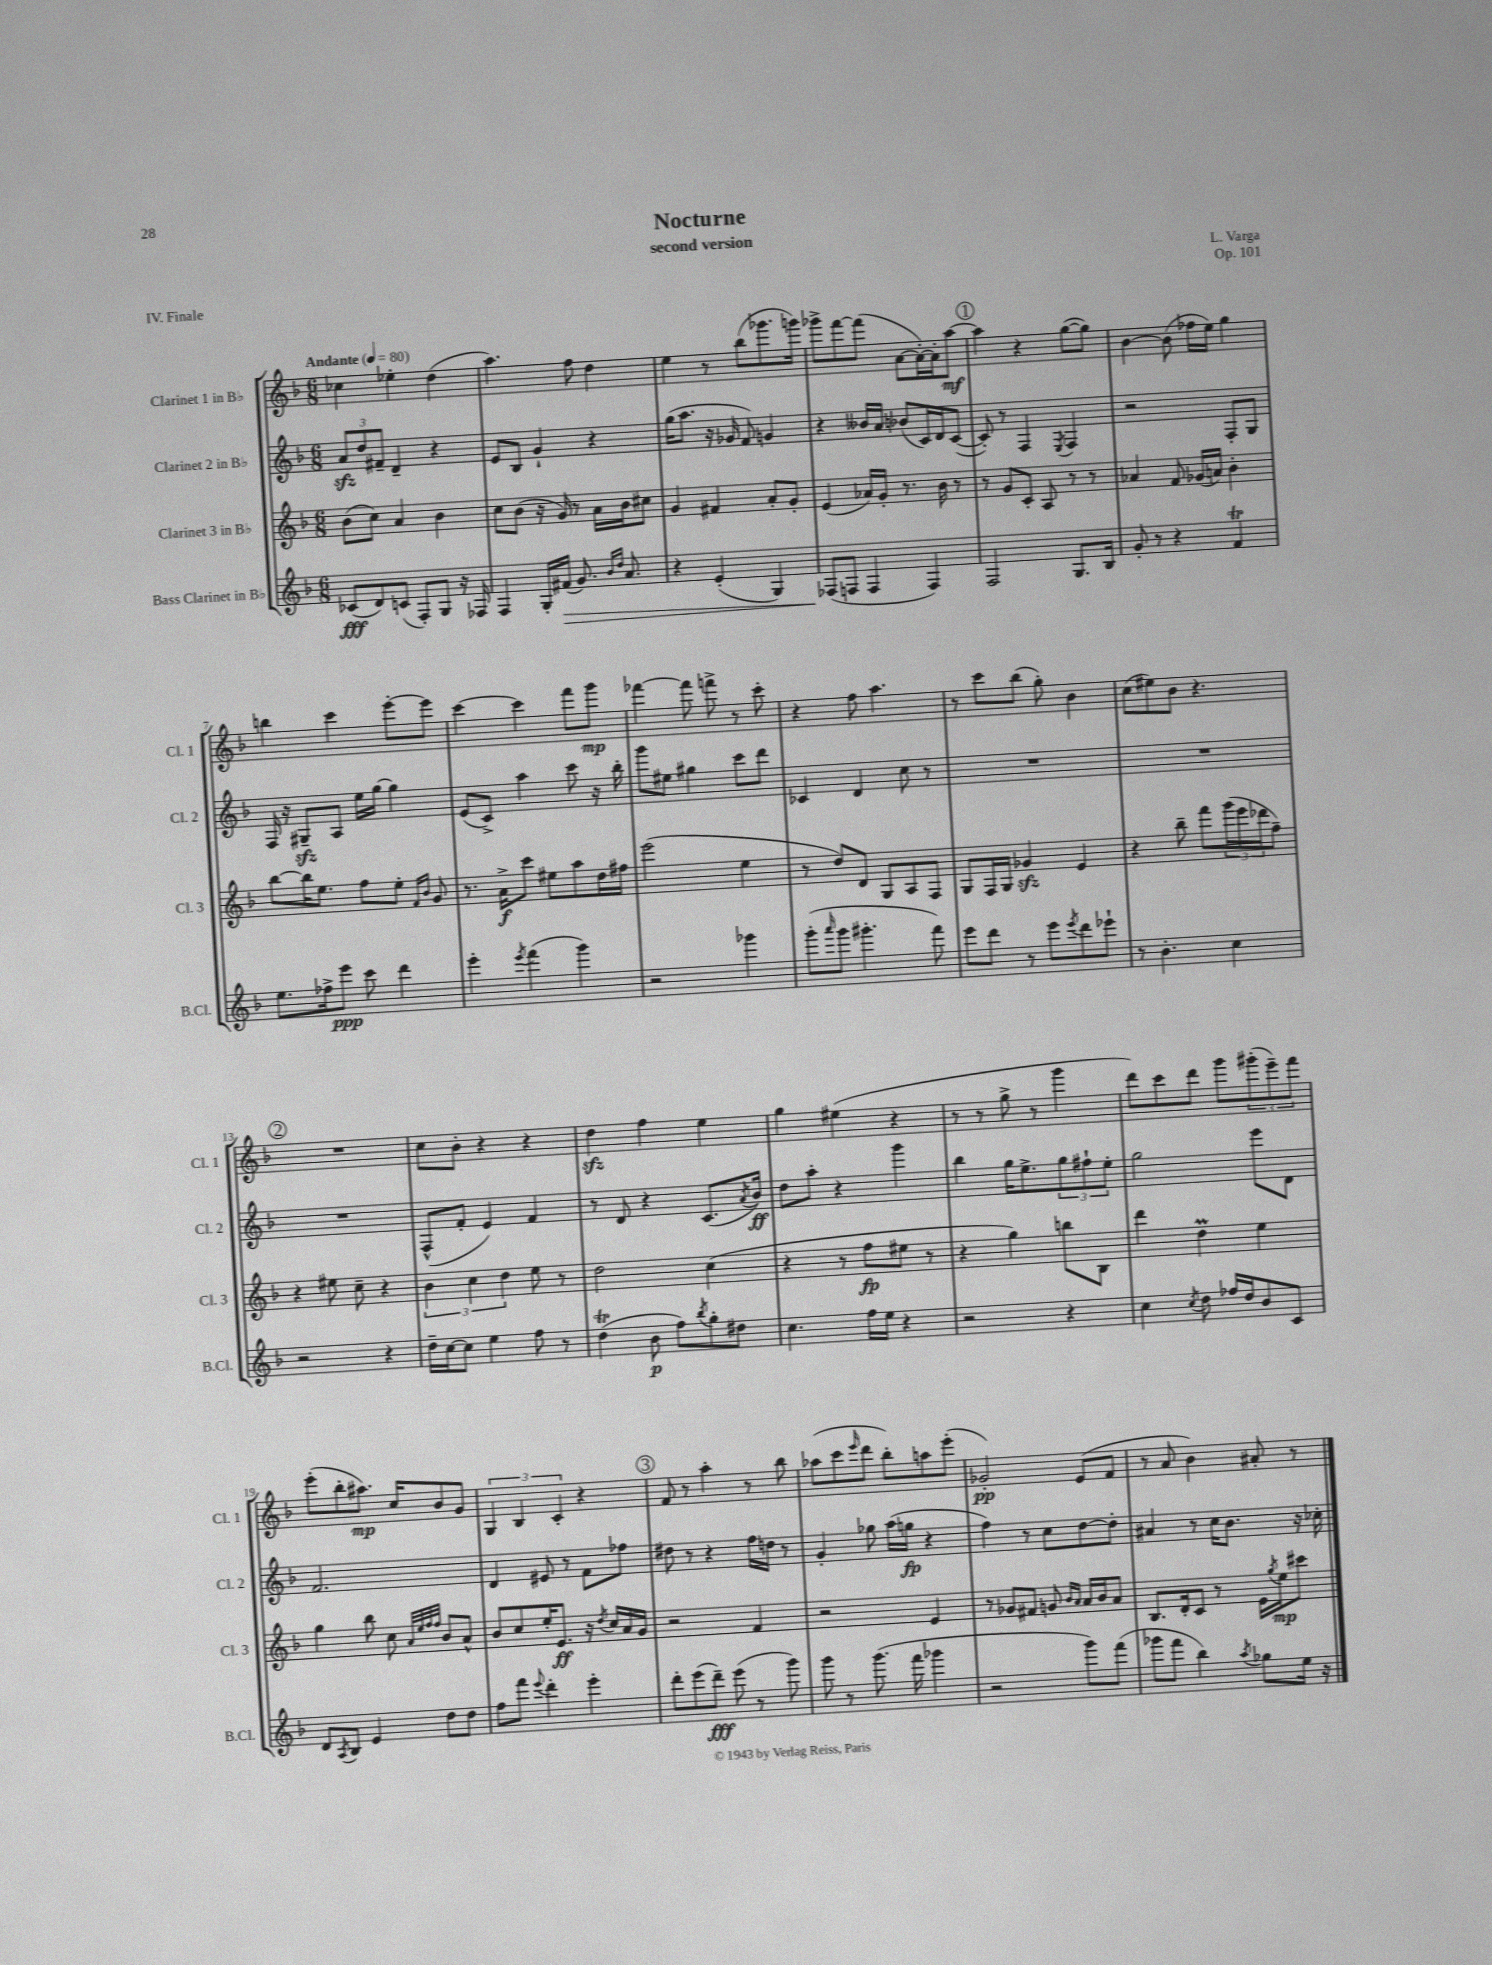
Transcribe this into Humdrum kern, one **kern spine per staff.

**kern	**dynam	**kern	**dynam	**kern	**dynam	**kern	**dynam
*part4	*part4	*part3	*part3	*part2	*part2	*part1	*part1
*staff4	*staff4	*staff3	*staff3	*staff2	*staff2	*staff1	*staff1
*I"Bass Clarinet in B♭	*	*I"Clarinet 3 in B♭	*	*I"Clarinet 2 in B♭	*	*I"Clarinet 1 in B♭	*
*I'B.Cl.	*	*I'Cl. 3	*	*I'Cl. 2	*	*I'Cl. 1	*
*clefG2	*	*clefG2	*	*clefG2	*	*clefG2	*
*k[b-]	*	*k[b-]	*	*k[b-]	*	*k[b-]	*
*M6/8	*	*M6/8	*	*M6/8	*	*M6/8	*
*MM80	*	*MM80	*	*MM80	*	*MM80	*
=1	=1	=1	=1	=1	=1	=1	=1
!	!	!	!	!	!	!LO:TX:a:B:t=Andante	!
(8c-X/L	fff	(8b-\L	.	12azz/L	.	4cc-X\	.
.	.	.	.	12dd/	.	.	.
8d/)	.	8cc\J)	.	.	.	.	.
.	.	.	.	12f#X~/J	.	.	.
(8cn/J	.	4a/	.	4d~/	.	4ee-X'\	.
8F'/L)	.	.	.	.	.	.	.
8G/J	.	4b-\	.	4r	.	(4dd\	.
16r	.	.	.	.	.	.	.
16F-X/	.	.	.	.	.	.	.
=2	=2	=2	=2	=2	=2	=2	=2
4F/	.	8cc\L	.	8e/L	.	4.aa\)	.
.	.	(8b-\J	.	8B-/J	.	.	.
16G'/LL	.	16r	.	4g`/	.	.	.
!	!LO:HP:b	!	!	!	!	!	!
(16f#X/JJ	>	16g/)	.	.	.	.	.
8.g/)	.	8r	.	.	.	8ff\	.
.	.	16a\LL	.	4r	.	4dd\	.
16qqb-/LL	.	.	.	.	.	.	.
16qqdd/JJ	.	.	.	.	.	.	.
8.a/	.	16b-\J	.	.	.	.	.
.	.	8cc#X\J	.	.	.	.	.
=3	=3	=3	=3	=3	=3	=3	=3
4r	.	4g/	.	(16gg\KL	.	4ee\	.
.	.	.	.	8.aa\J	.	.	.
(4e'/	.	4f#X/	.	16r	.	8r	.
.	.	.	.	16g-X/	.	.	.
.	.	.	.	8f/)	.	(8bb-\L	.
4G/)	.	8a'/L	.	4gn/	.	8.ggg-X\	.
.	.	8g'/J	.	.	.	.	.
.	.	.	.	.	.	16gggn\Jk)	.
=4	=4	=4	=4	=4	=4	=4	=4
(8F-X/L	.	(4e/	.	4r	.	8ggg-X^\L	.
8Fn/J	]	.	.	.	.	[8fff\	.
4F/	.	16a-X/LL)	.	16b--X/LL	.	(8fff\J]	.
.	.	16g'/JJ	.	16a/JJ	.	.	.
.	.	8.r	.	(8b-X/L	.	[8a\L	.
4F/)	.	.	.	16c/L)	.	16a'\L_)	.
.	.	16b-\	.	16d/J	.	16a'\J]	.
.	.	8r	.	([8c/J	.	[8aa\J	mf
!!LO:REH:place=s1:t=1
=5	=5	=5	=5	=5	=5	=5	=5
2F/	.	8r	.	8c'/])	.	4aa\]	.
.	.	8g/L	.	8r	.	.	.
.	.	8c'/J	.	4F/	.	4r	.
.	.	8A/	.	.	.	.	.
.	.	.	.	8qE/	.	.	.
8.G/L	.	8r	.	4F/	.	([8gg\L	.
.	.	8r	.	.	.	8gg\J])	.
16B-/Jk	.	.	.	.	.	.	.
=6	=6	=6	=6	=6	=6	=6	=6
8g'/	.	4a-X/	.	2r	.	[4b-\	.
8r	.	.	.	.	.	.	.
4r	.	8f/	.	.	.	(8b-\]	.
.	.	(16g-X/LL	.	.	.	16ff-X\LL	.
.	.	16an/JJ)	.	.	.	16ee\JJ)	.
4fT/	.	4b-'\	.	8F'/L	.	4gg\	.
.	.	.	.	8G/J	.	.	.
!!LO:LB:g=z
=7	=7	=7	=7	=7	=7	=7	=7
8.ee\L	.	[8bb-\L	.	16F/	.	4bbn\	.
.	.	.	.	16r	.	.	.
.	.	16bb-\K]	.	8G#Xzz~/L	.	.	.
16ff-X^\k	.	8.ee\J	.	.	.	.	.
8eee\J	ppp	.	.	8A/J	.	4ccc\	.
8ccc\	.	8ff\L	.	16ee\LL	.	.	.
.	.	.	.	[16gg\JJ	.	.	.
4ddd\	.	8ee'\J	.	4gg\]	.	[8eee'\L	.
.	.	16qqf/LL	.	.	.	.	.
.	.	16qqb-/JJ	.	.	.	.	.
.	.	8g/	.	.	.	8eee\J]	.
=8	=8	=8	=8	=8	=8	=8	=8
4eee'\	.	8.r	.	(8e/L	.	[4ccc\	.
.	.	.	.	8c^/J)	.	.	.
.	.	16a^\KL	f	.	.	.	.
8qeee/	.	.	.	.	.	.	.
(4fff\	.	8ccc\J	.	4aa\	.	4ccc\]	.
.	.	8ee#X\L	.	.	.	.	.
4ggg\)	.	8aa\	.	8ccc\	.	8fff\L	.
.	.	16dd\L	.	16r	.	8ggg\J	mp
.	.	16ff#X\JJ	.	16bb-'\	.	.	.
=9	=9	=9	=9	=9	=9	=9	=9
2r	.	(2eee\	.	8ggg\L	.	[4fff-X\	.
.	.	.	.	8ee#X\J	.	.	.
.	.	.	.	4gg#X\	.	8fff-\]	.
.	.	.	.	.	.	8fffn^\	.
4ggg-X\	.	4ee\	.	8ccc\L	.	8r	.
.	.	.	.	8ddd\J	.	8ccc'\	.
=10	=10	=10	=10	=10	=10	=10	=10
(8ggg'\L	.	8r	.	4c-X/	.	4r	.
16qqaaa/	.	.	.	.	.	.	.
8ggg\J	.	8dd/L)	.	.	.	.	.
4.ggg#X'\	.	8d/J	.	4d/	.	8ff\	.
.	.	8G/L	.	.	.	4.aa\	.
.	.	8A/	.	8cc\	.	.	.
8fff\)	.	8F/J	.	8r	.	.	.
=11	=11	=11	=11	=11	=11	=11	=11
8eee\L	.	8G/L	.	2.r	.	8r	.
8ddd\J	.	16F/L	.	.	.	8ccc\L	.
.	.	16G/JJ	.	.	.	.	.
8r	.	4g-Xzz/	.	.	.	(8bb-\J	.
8eee\L	.	.	.	.	.	8gg'\)	.
8qeee/	.	.	.	.	.	.	.
8ddd\	.	4e/	.	.	.	4b-\	.
8eee-X`\J	.	.	.	.	.	.	.
=12	=12	=12	=12	=12	=12	=12	=12
8r	.	4r	.	2.r	.	(8cc\L	.
4.b-'\	.	.	.	.	.	8ee#X\)	.
.	.	8bb-~\	.	.	.	8b-\J	.
.	.	8fff\L	.	.	.	4.r	.
4cc\	.	(24ggg\L	.	.	.	.	.
.	.	24eee\	.	.	.	.	.
.	.	24ddd-X\J	.	.	.	.	.
.	.	8ff~\J)	.	.	.	.	.
!!LO:LB:g=z
!!LO:REH:place=s1:t=2
=13	=13	=13	=13	=13	=13	=13	=13
2r	.	4r	.	2.r	.	2.r	.
.	.	8ee#X\	.	.	.	.	.
.	.	8cc~\	.	.	.	.	.
4r	.	4r	.	.	.	.	.
=14	=14	=14	=14	=14	=14	=14	=14
16dd~\LL	.	6b-\	.	(8F^^/L	.	8cc\L	.
[16cc\J	.	.	.	.	.	.	.
8cc\J]	.	.	.	8f'/J	.	8b-'\J	.
.	.	6cc\	.	.	.	.	.
4ee\	.	.	.	4e/)	.	4r	.
.	.	6dd\	.	.	.	.	.
8ff\	.	8ee\	.	4f/	.	4r	.
8r	.	8r	.	.	.	.	.
=15	=15	=15	=15	=15	=15	=15	=15
(4ddT\	.	2dd\	.	8r	.	4ddzz\	.
.	.	.	.	8d/	.	.	.
8b-\	p	.	.	4r	.	4ff\	.
8ff\L)	.	.	.	.	.	.	.
8qbb-/	.	.	.	.	.	.	.
8gg'\	.	(4cc\	.	(8.c/L	.	4ee\	.
8dd#X\J	.	.	.	.	.	.	.
.	.	.	.	8qa/	.	.	.
.	.	.	.	16b-/Jk)	ff	.	.
=16	=16	=16	=16	=16	=16	=16	=16
4.cc\	.	4r	.	8dd\L	.	4gg\	.
.	.	.	.	8aa'\J	.	.	.
.	.	8r	.	4r	.	(4ee#X\	.
16ff\LL	.	8ff\L	fp	.	.	.	.
16ee\JJ	.	.	.	.	.	.	.
4r	.	8ee#X\J	.	4ggg\	.	4r	.
.	.	8r	.	.	.	.	.
=17	=17	=17	=17	=17	=17	=17	=17
2r	.	4r	.	4bb-\	.	8r	.
.	.	.	.	.	.	8r	.
.	.	4gg\)	.	16gg\KL	.	8gg^\	.
.	.	.	.	8.ee^\	.	.	.
.	.	.	.	.	.	8r	.
4r	.	8bbn\L	.	12gg\	.	4ggg\	.
.	.	.	.	12ff#X`\	.	.	.
.	.	8B-\J	.	.	.	.	.
.	.	.	.	12ee'\J	.	.	.
=18	=18	=18	=18	=18	=18	=18	=18
4cc\	.	4ddd\	.	2gg\	.	8ddd\L)	.
.	.	.	.	.	.	8ccc\	.
8qcc/	.	.	.	.	.	.	.
8dd\	.	4ddM\	.	.	.	8ddd\J	.
16ff-X/LL	.	.	.	.	.	8ggg\L	.
16dd/J	.	.	.	.	.	.	.
8b-/	.	4ee\	.	8eee\L	.	(12ggg#X'\	.
.	.	.	.	.	.	12eee~\)	.
8c/J	.	.	.	8d\J	.	.	.
.	.	.	.	.	.	12fff\J	.
!!LO:LB:g=z
=19	=19	=19	=19	=19	=19	=19	=19
8d/L	.	4gg\	.	2.f/	.	(8eee'\L	.
8qA/	.	.	.	.	.	.	.
8B-/J	.	.	.	.	.	8bb-'\	.
4e/	.	8bb-\	.	.	.	8.aa#X\J)	mp
.	.	8cc\	.	.	.	.	.
.	.	.	.	.	.	16cc/KL	.
.	.	32qqa/LLL	.	.	.	.	.
.	.	32qqee/	.	.	.	.	.
.	.	32qqff/	.	.	.	.	.
.	.	32qqff/JJJ	.	.	.	.	.
8dd\L	.	8b-/L	.	.	.	8b-/	.
8dd\J	.	8a^^/J	.	.	.	8g/J	.
=20	=20	=20	=20	=20	=20	=20	=20
8ff\L	.	8b-/L	.	4d/	.	6G/	.
8fff\J	.	8cc/	.	.	.	.	.
.	.	.	.	.	.	6B-/	.
8qqeee/	.	.	.	.	.	.	.
4ddd'\	.	16ee'/K	.	8e#X/	.	.	.
.	.	8.e/J	ff	.	.	.	.
.	.	.	.	.	.	6c'/	.
.	.	.	.	8r	.	.	.
4eee'\	.	16r	.	8f\L	.	4r	.
.	.	8qdd/	.	.	.	.	.
.	.	16cc/LL	.	.	.	.	.
.	.	16a/	.	8ff-X\J	.	.	.
.	.	16g/JJ	.	.	.	.	.
!!LO:REH:place=s1:t=3
=21	=21	=21	=21	=21	=21	=21	=21
8ddd'\L	.	2r	.	8dd#X\	.	8f/	.
(8eee\	.	.	.	8r	.	8r	.
8ddd~\J)	fff	.	.	4r	.	4aa'\	.
(8eee\	.	.	.	.	.	.	.
8r	.	4f/	.	16ff\LL	.	8r	.
.	.	.	.	16ddn\JJ	.	.	.
8ggg\)	.	.	.	8r	.	8bb-\	.
=22	=22	=22	=22	=22	=22	=22	=22
8ggg\	.	2r	.	4g'/	.	(8aa-X\L	.
8r	.	.	.	.	.	8ccc\	.
.	.	.	.	.	.	16qqeee/	.
(8.ggg\	.	.	.	8gg-X\	.	8ddd\J	.
.	.	.	.	(16aa\LL	.	8bb-'\L)	.
16fff\	.	.	.	16ggn\JJ	fp	.	.
4ggg-X\	.	4e/	.	4r	.	8aan\	.
.	.	.	.	.	.	(8eee'\J	.
=23	=23	=23	=23	=23	=23	=23	=23
2r	.	8r	.	4ff\)	.	2g-X'/)	pp
.	.	8g-X/L	.	.	.	.	.
.	.	8f#X/J	.	8r	.	.	.
.	.	8gn/	.	8cc\L	.	.	.
.	.	16qqb-/LL	.	.	.	.	.
.	.	16qqa/JJ	.	.	.	.	.
8ggg\L)	.	16a/LL	.	[8dd\	.	(8e/L	.
.	.	16b-/J	.	.	.	.	.
(8fff\J	.	8a/J	.	8dd'\J]	.	8f/J	.
=24	=24	=24	=24	=24	=24	=24	=24
8ggg-X\L	.	8.B-/L	.	4a#X/	.	8r	.
8fff\J	.	.	.	.	.	8a/	.
.	.	16d'/k	.	.	.	.	.
4bb-\)	.	8c/J	.	8r	.	4b-\)	.
.	.	8r	.	16cc\KL	.	.	.
.	.	.	.	8.b-\J	.	.	.
8qaa/	.	.	.	.	.	.	.
8gg-X\L	.	16e\LL	.	.	.	8a#X'/	.
.	.	8qgg/	.	.	.	.	.
.	.	16ee\J	mp	.	.	.	.
16ee\Jk	.	8ccc#X\J	.	16r	.	8r	.
16r	.	.	.	16cc-X'\	.	.	.
==	==	==	==	==	==	==	==
*-	*-	*-	*-	*-	*-	*-	*-
